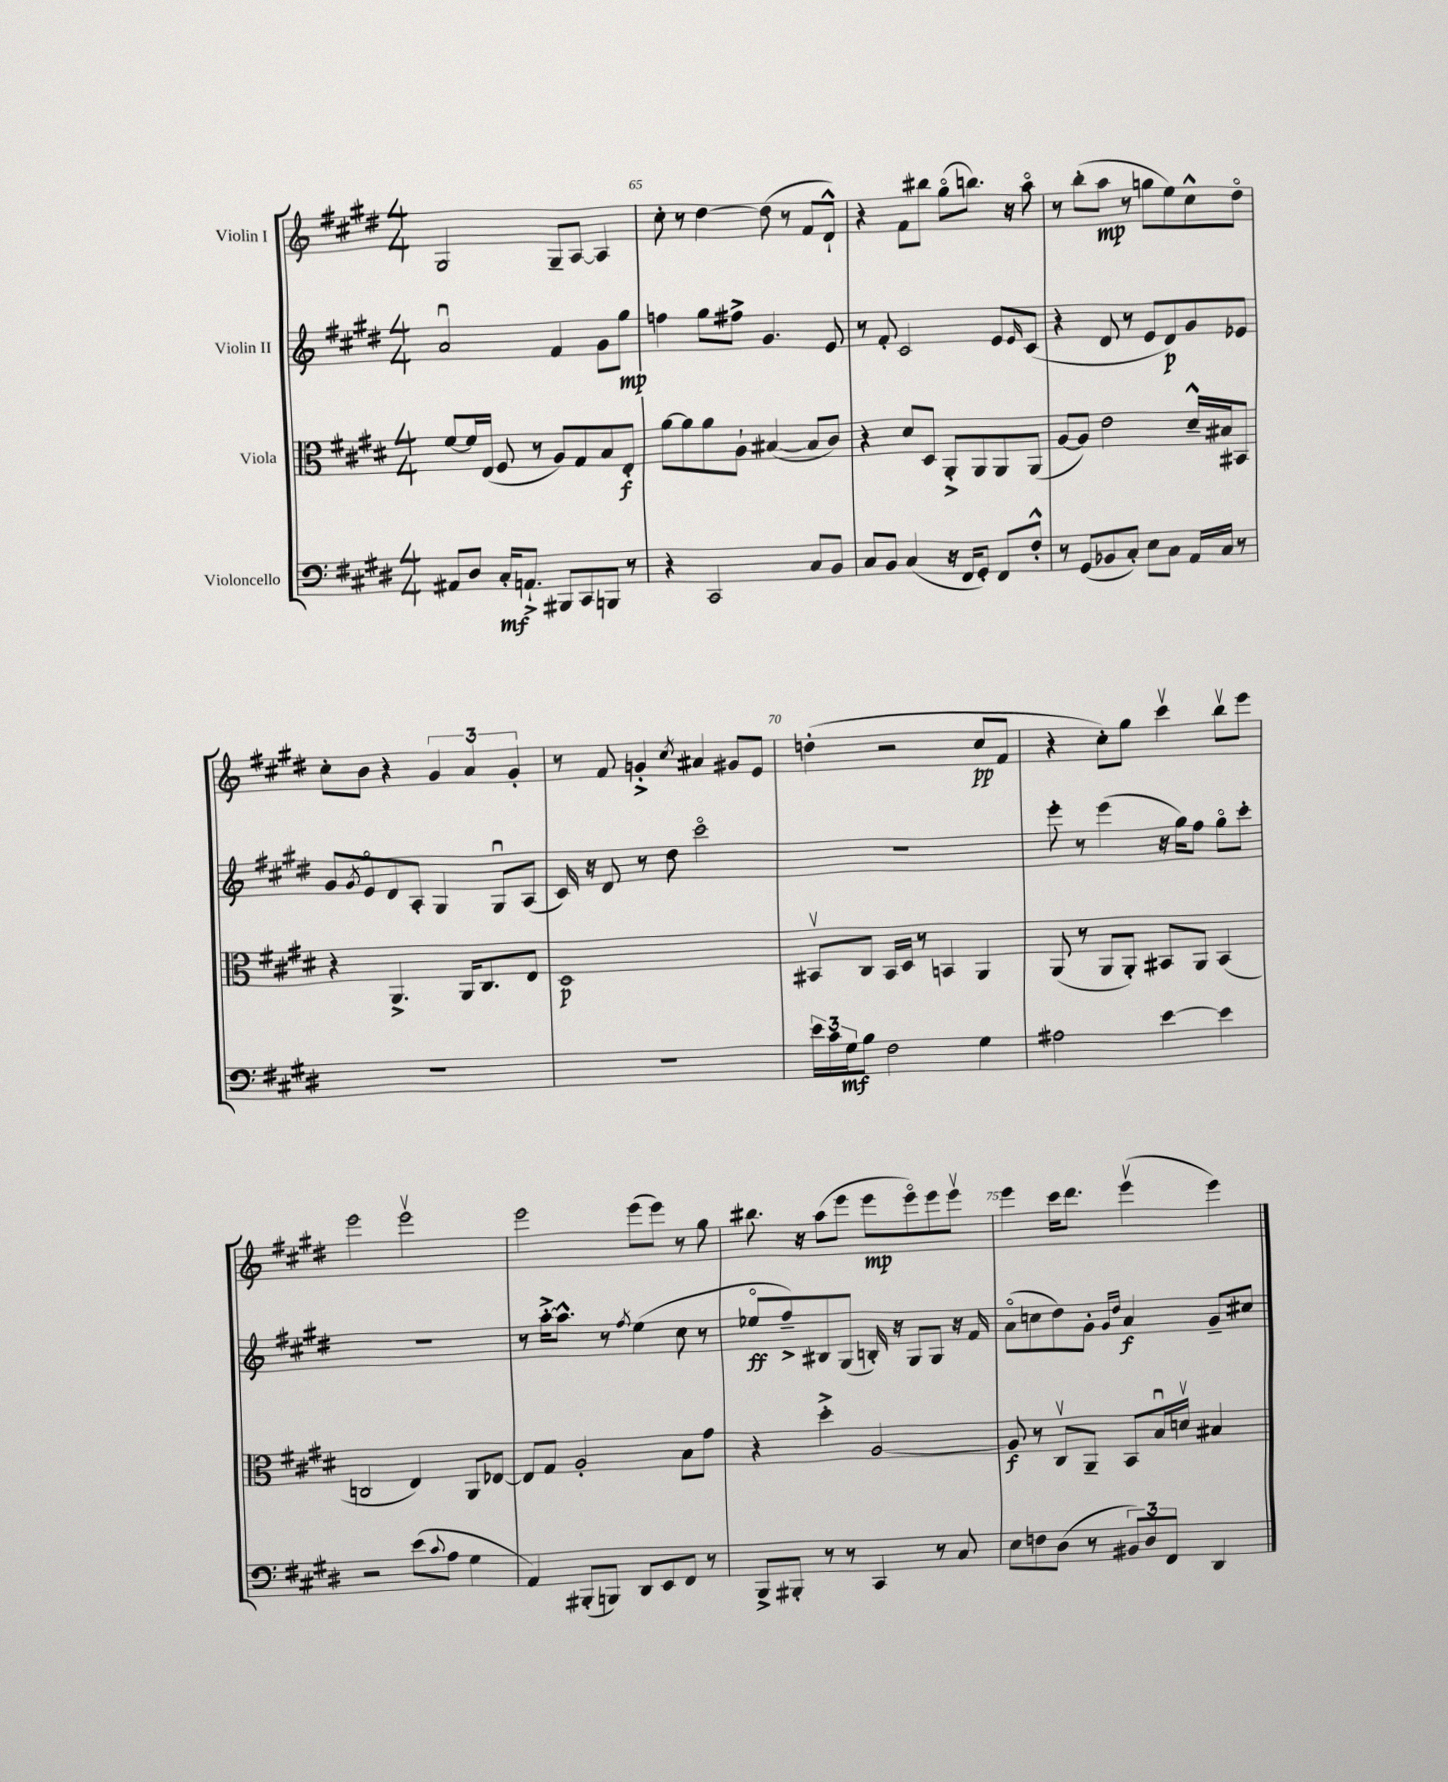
<<
\new StaffGroup <<
\new Staff = "s0" \with { instrumentName = "Violin I" } {
    \clef treble \key e \major \numericTimeSignature \time 4/4
    gis2 gis8-- a8~ a4 |
    cis''8-. r8 dis''4~ dis''8( r8 fis'8 dis'8-!-^) |
    r4 fis'8 bis''8 gis''8\flageolet( b''8.) r16 a''8\flageolet |
    r8 b''8-.( a''8\mp r8 g''8 e''8) cis''8-^ dis''8\flageolet |
    cis''8-. b'8 r4 \tuplet 3/2 { gis'4 a'4 gis'4-. } |
    r8 fis'8 g'4-.-> \acciaccatura { cis''8 } ais'4 gis'8 e'8 |
    d''4-.( r2 cis''8\pp fis'8 |
    r4 cis''8-.) gis''8 cis'''4\upbow b''8\upbow e'''8 |
    e'''2 e'''2\upbow |
    e'''2 e'''8( e'''8) r8 gis''8 |
    bis''8. r16 a''8( e'''8 e'''8\mp e'''8\flageolet) e'''8 e'''8\upbow |
    e'''4 cis'''16 dis'''8. e'''4\upbow( e'''4) \bar "|." |
}
\new Staff = "s1" \with { instrumentName = "Violin II" } {
    \clef treble \key e \major \numericTimeSignature \time 4/4
    a'2\downbow fis'4 gis'8 gis''8\mp |
    f''4 gis''8 fis''8-> gis'4. e'8 |
    r8 fis'8-. cis'2 e'8 \grace { e'16 } cis'8( |
    r4 dis'8 r8 e'8 dis'8\p) gis'8 ees'8 |
    gis'8 \acciaccatura { gis'8 } e'8\flageolet dis'8 a8-. gis4 gis8\downbow a8( |
    cis'16) r16 dis'8 r8 dis''8 cis'''2\flageolet |
    R1 |
    e'''8-. r8 e'''4( r16 gis''16) fis''8 gis''8\flageolet cis'''8-. |
    R1 |
    r8 a''16~-.-> a''8.-^ r8 \acciaccatura { fis''8 } e''4( cis''8 r8 |
    ees''8\flageolet\ff fis''8--->) bis8 gis8( b16-.) r16 gis8 gis8 r16 fis'16 |
    a'8\flageolet( c''8 dis''8) gis'8-. \grace { gis'16 dis''16 } a'4\f gis'8-- cis''8 \bar "|." |
}
\new Staff = "s2" \with { instrumentName = "Viola" } {
    \clef alto \key e \major \numericTimeSignature \time 4/4
    fis'8~ fis'16 e16( fis8 r8 a8) gis8 b8 e8-.\f |
    a'8~ a'8 a'8 a8-! bis4~( bis8 cis'8) |
    r4 dis'8 dis8 a,8-.-> a,8 a,8 a,8( |
    a8~ a8) e'2 dis'16---^ bis16 bis,8 |
    r4 a,4.-> a,16 cis8. e8 |
    dis1\p |
    bis,8\upbow cis8 bis,16 dis16 r8 b,4 a,4 |
    a,8( r8 a,8 a,8-.) bis,8 a,8 bis,4( |
    c2 e4) a,8 ees8~ |
    ees8 gis8 a2-. b8 gis'8 |
    r4 dis''4-.-> a2~ |
    a8\f r8 cis8\upbow a,8-- b,8 b16\downbow d'16\upbow bis4 \bar "|." |
}
\new Staff = "s3" \with { instrumentName = "Violoncello" } {
    \clef bass \key e \major \numericTimeSignature \time 4/4
    ais,8 dis8 cis16-.\mf a,8.-!-> bis,,8 cis,8 b,,8 r8 |
    r4 cis,2 cis8 b,8 |
    cis8 b,8 cis4( r16 fis,16 gis,8-.) fis,8 fis8-.-^ |
    r8 gis,8( bes,8 cis8-.) e8 cis8 a,16 cis16 r8 |
    R1 |
    R1 |
    \tuplet 3/2 { e'16 cis'16 gis16\mf } b8 fis2 gis4 |
    ais2 e'4~ e'4 |
    r2 e'8( \appoggiatura { cis'8 } a8 gis4 |
    a,4) bis,,8-.( b,,8) dis,8 e,8 fis,8 r8 |
    b,,8-> bis,,8-. r8 r8 cis,4 r8 cis8 |
    e8 f8 dis8( r8 \tuplet 3/2 { bis,8) dis8 fis,8 } dis,4 \bar "|." |
}
>>
>>
\layout { \context { \Score currentBarNumber = #64 \override BarNumber.break-visibility = ##(#f #t #t) barNumberVisibility = #(every-nth-bar-number-visible 5) } }
